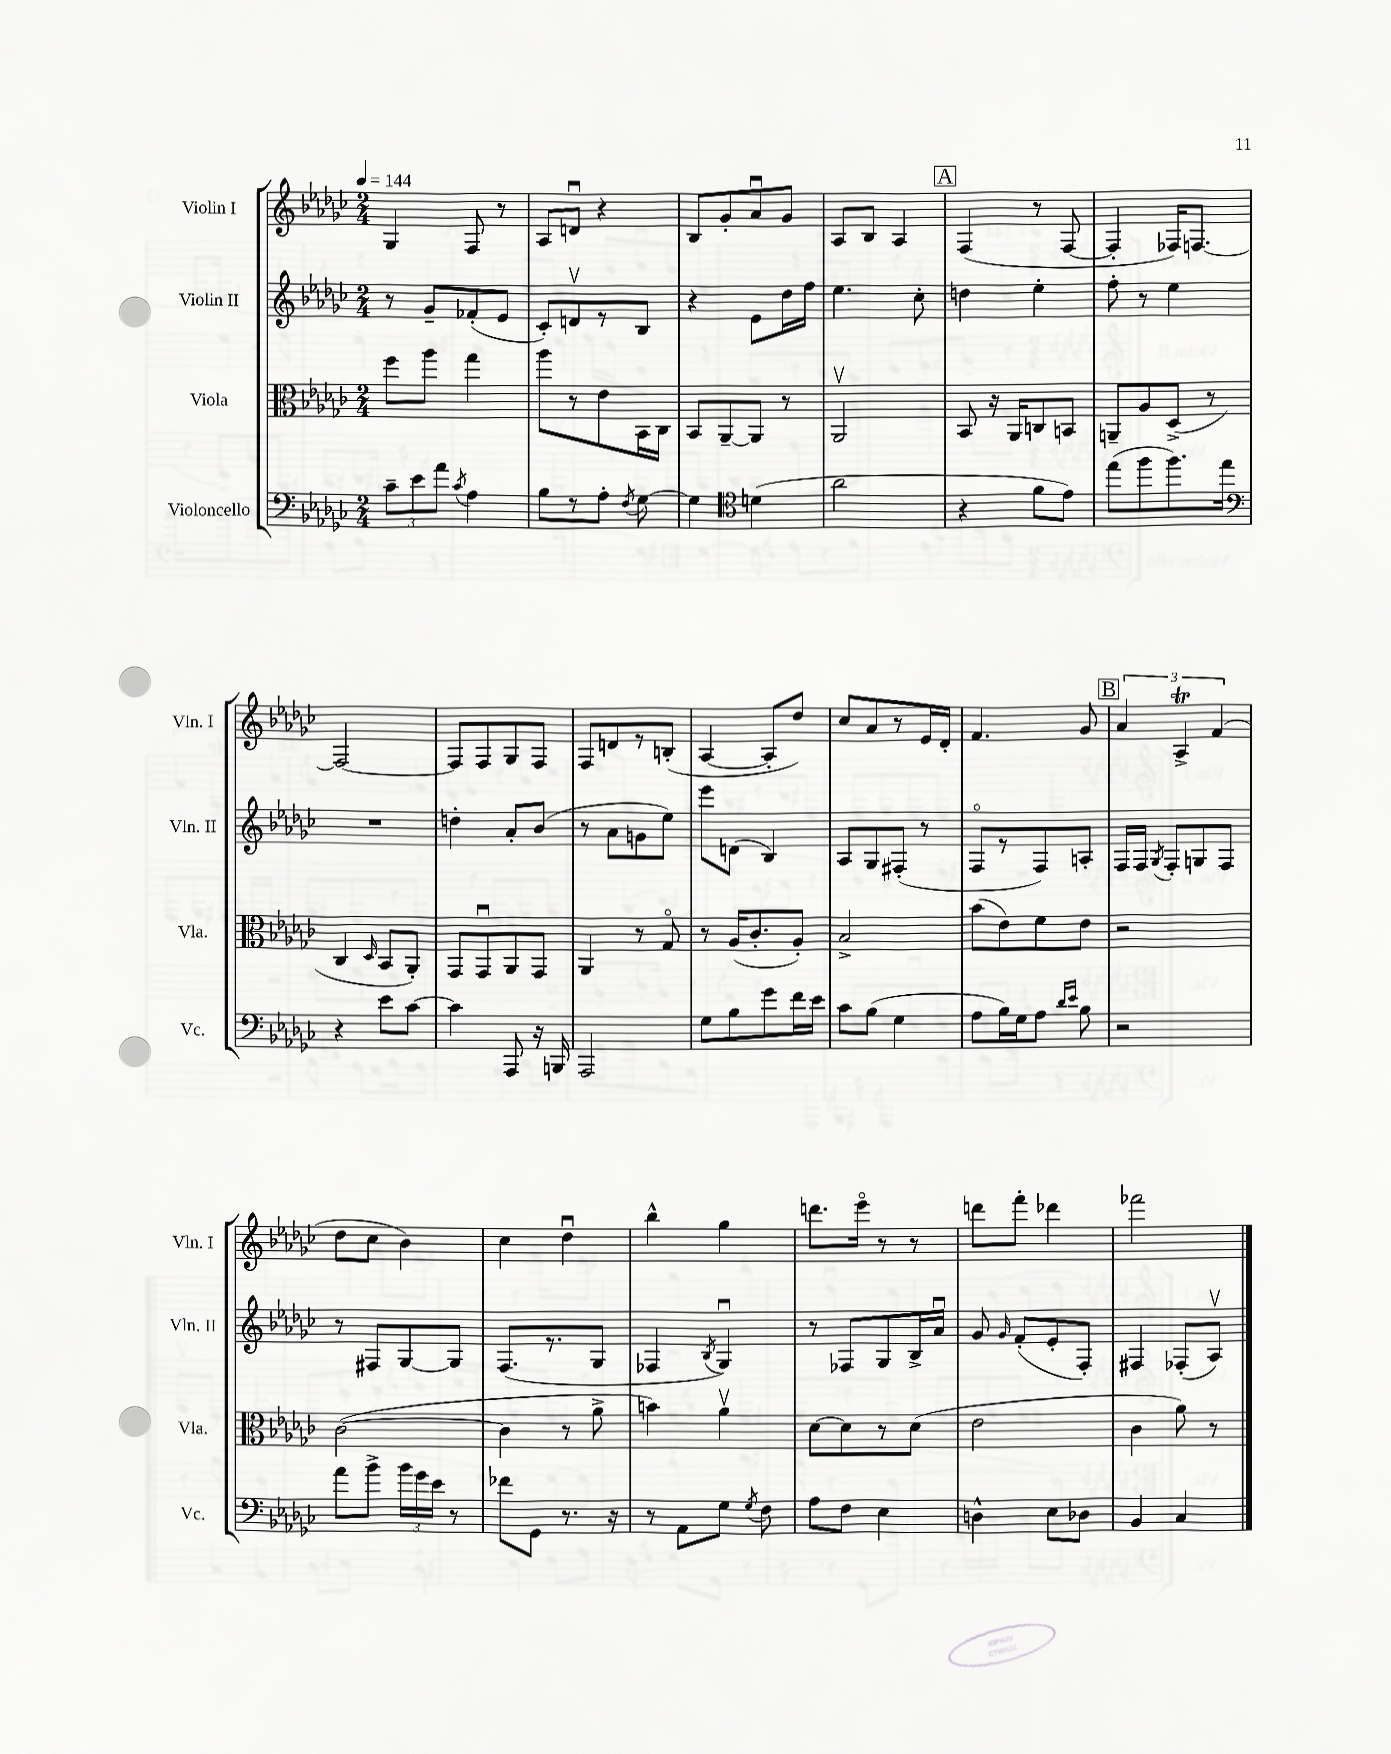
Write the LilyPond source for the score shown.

<<
\new StaffGroup <<
\new Staff = "s0" \with { instrumentName = "Violin I" shortInstrumentName = "Vln. I" } {
    \clef treble \key ges \major \numericTimeSignature \time 2/4 \tempo 4 = 144
    \autoBeamOff ges4 f8 r8 |
    aes8[ d'8]\downbow r4 |
    bes8[ ges'8-. aes'8\downbow ges'8] |
    aes8[ bes8] aes4 |
    \mark \markup { \box "A" } f4( r8 f8~ |
    f4-. fes16[) f8.]~ |
    f2~ |
    f8[ f8 ges8 f8] |
    f8[ d'8 r8 b8]-.( |
    aes4~ aes8[-. des''8]) |
    ces''8[ aes'8 r8 ees'16 des'16]-. |
    f'4. ges'8 |
    \mark \markup { \box "B" } \tuplet 3/2 { aes'4 aes4->\trill f'4( } |
    des''8[ ces''8] bes'4) |
    ces''4 des''4\downbow |
    bes''4-^ ges''4 |
    d'''8.[ ees'''16]\flageolet r8 r8 |
    d'''8[ f'''8]-. des'''4 |
    fes'''2 \bar "|." |
}
\new Staff = "s1" \with { instrumentName = "Violin II" shortInstrumentName = "Vln. II" } {
    \clef treble \key ges \major \numericTimeSignature \time 2/4
    \autoBeamOff r8 ges'8[-- fes'8-.( ees'8] |
    ces'8[-.) d'8\upbow r8 bes8] |
    r4 ees'8[ des''16 f''16] |
    ees''4. ces''8-. |
    \mark \markup { \box "A" } d''4 ees''4-. |
    f''8-. r8 ees''4 |
    R2 |
    d''4-. aes'8[-. bes'8]( |
    r8 aes'8[ g'8 ees''8]) |
    ees'''8[ d'8]( bes4) |
    aes8[ ges8 fis8]-.( r8 |
    f8[\flageolet r8 f8) a8]-. |
    \mark \markup { \box "B" } f16[ f16] \acciaccatura { ges8 } f8[-. g8 f8] |
    r8 fis8[ ges8~ ges8] |
    f8.[( r8. ges8] |
    fes4 \acciaccatura { bes8 } ges4\downbow) |
    r8 fes8[ ges8 bes16-> aes'16]\downbow |
    ges'8 \grace { ges'16 } f'8[-.( ees'8-. f8]-.) |
    fis4 fes8[-.( aes8]\upbow) \bar "|." |
}
\new Staff = "s2" \with { instrumentName = "Viola" shortInstrumentName = "Vla." } {
    \clef alto \key ges \major \numericTimeSignature \time 2/4
    \autoBeamOff f''8[ aes''8] ges''4 |
    aes''8[ r8 ees'8 bes,16 ces16] |
    bes,8[ aes,8~-- aes,8] r8 |
    aes,2\upbow |
    \mark \markup { \box "A" } bes,8 r16 aes,16[ c8 b,8] |
    a,8[-- aes8 des8]->( r8 |
    ces4 \grace { des16 } bes,8[ aes,8]-.) |
    ges,8[ ges,8\downbow aes,8 ges,8] |
    aes,4 r8 ges8\flageolet |
    r8 aes16[( ces'8.-. aes8]-.) |
    bes2-> |
    bes'8[( ees'8) f'8 ees'8] |
    \mark \markup { \box "B" } r2 |
    ces'2~( |
    ces'4 r8 aes'8-> |
    b'4) aes'4\upbow |
    des'8[~ des'8 r8 des'8]( |
    ees'2 |
    ces'4 aes'8) r8 \bar "|." |
}
\new Staff = "s3" \with { instrumentName = "Violoncello" shortInstrumentName = "Vc." } {
    \clef bass \key ges \major \numericTimeSignature \time 2/4
    \autoBeamOff \tuplet 3/2 { ces'8[-- ees'8 aes'8] } \acciaccatura { ces'8 } aes4 |
    bes8[ r8 aes8]-. \acciaccatura { f8 } ges8~ |
    ges4 \clef tenor d'4( |
    aes'2 |
    \mark \markup { \box "A" } r4 f'8[ ees'8]) |
    ees''8[( f''8 f''8.) ees''16] |
    \clef bass r4 ees'8[ ces'8]~ |
    ces'4 aes,,8 r16 b,,16 |
    aes,,2 |
    ges8[ bes8 ges'8 f'16 ees'16] |
    ces'8[ bes8]( ges4 |
    aes8[ bes16) ges16 aes8] \grace { des'16[ ees'16] } bes8 |
    \mark \markup { \box "B" } r2 |
    aes'8[ bes'8]-> \tuplet 3/2 { bes'16[ ges'16 ees'16] } r8 |
    fes'8[ ges,8] r8. r16 |
    r8 aes,8[ ges8] \acciaccatura { ges8 } f8 |
    aes8[ f8] ees4 |
    d4-^ ees8[ des8] |
    bes,4 ces4 \bar "|." |
}
>>
>>
\layout { \context { \Score \remove "Bar_number_engraver" } }
